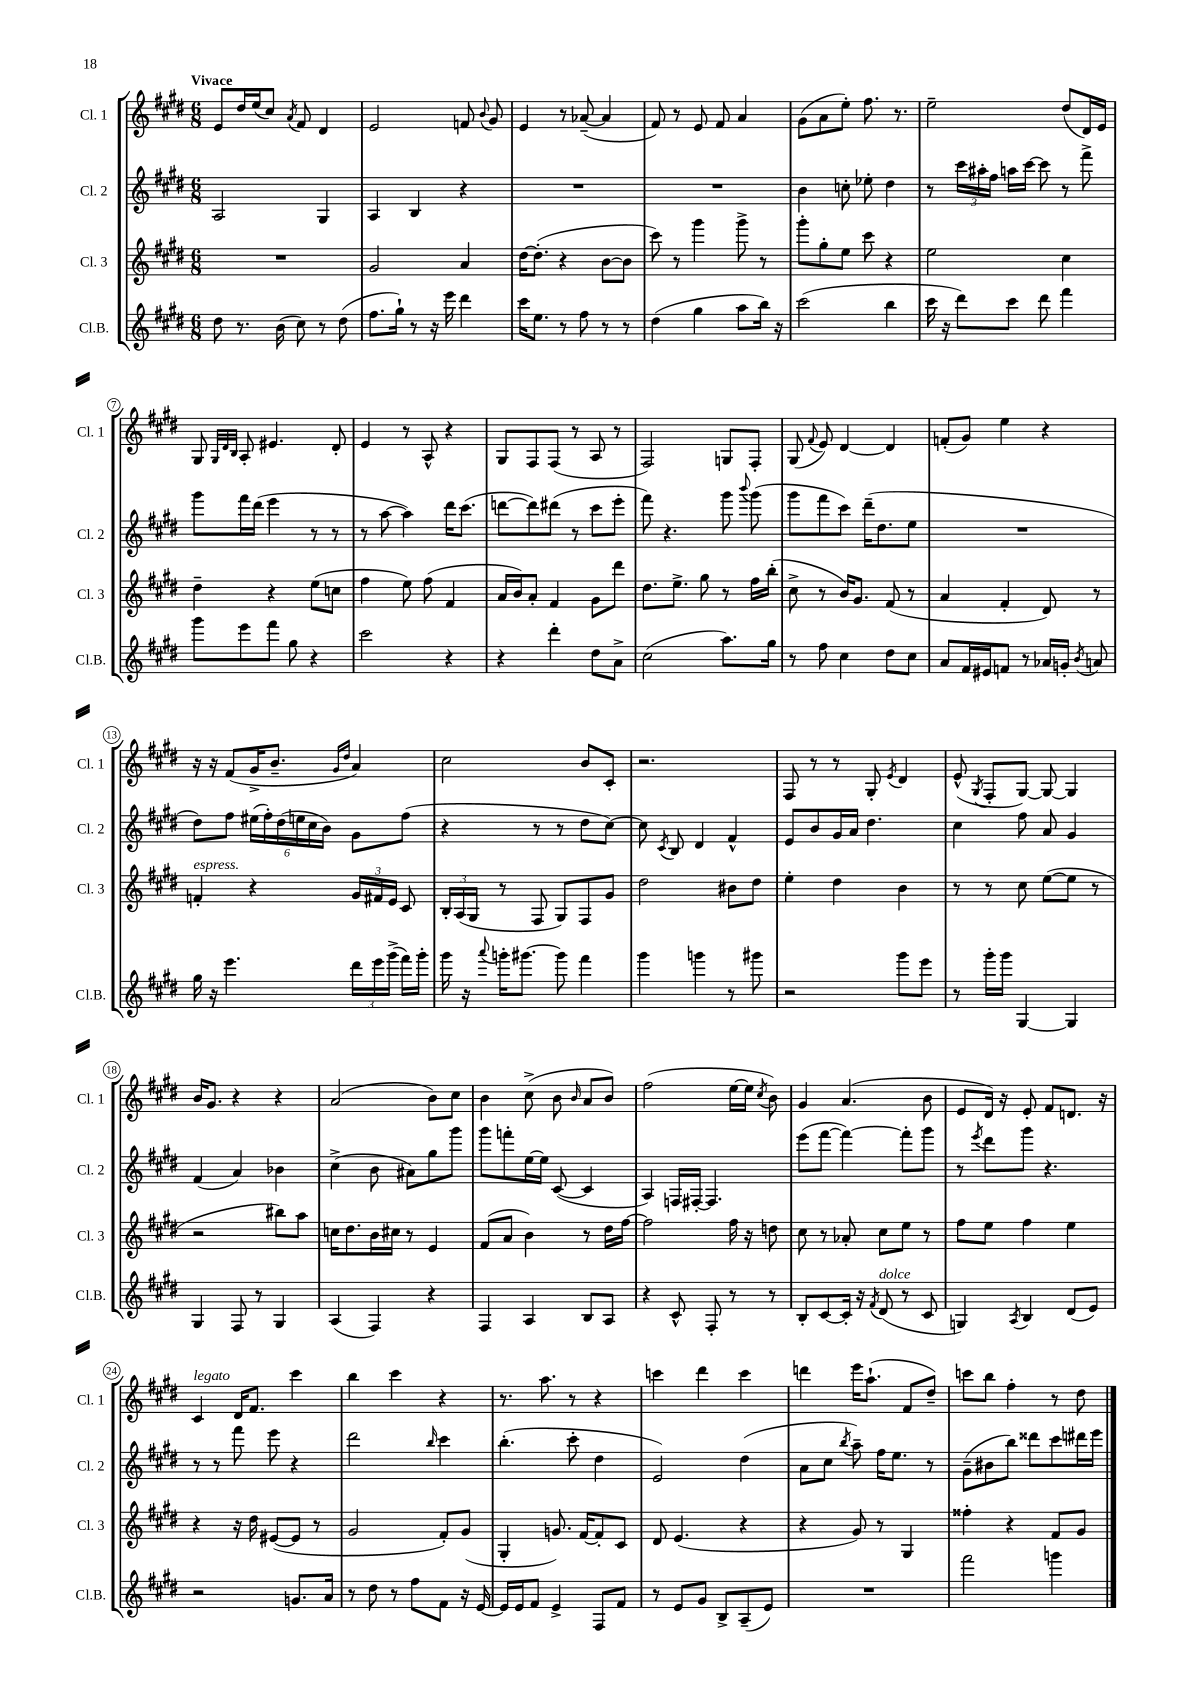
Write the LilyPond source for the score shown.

<<
\new StaffGroup <<
\new Staff = "s0" \with { instrumentName = "Cl. 1" shortInstrumentName = "Cl. 1" } {
    \clef treble \key e \major \numericTimeSignature \time 6/8 \tempo "Vivace"
    \autoBeamOff e'8[ dis''16 e''16( cis''8]) \acciaccatura { a'8 } fis'8 dis'4 |
    e'2 f'8 \appoggiatura { b'8 } gis'8 |
    e'4 r8 aes'8~--( aes'4 |
    fis'8) r8 e'8 fis'8 a'4 |
    gis'8[( a'8 e''8]-.) fis''8. r8. |
    e''2-- dis''8[( dis'16) e'16] |
    gis8 \grace { gis32[ dis'32 b32] } a8-. eis'4. dis'8-. |
    e'4 r8 a8-^ r4 |
    gis8[ fis8 fis8]( r8 a8 r8 |
    fis2) g8[ fis8]-. |
    gis8( \appoggiatura { fis'8 } e'8) dis'4~ dis'4 |
    f'8[-.( gis'8]) e''4 r4 |
    r16 r16 fis'8[( gis'16-> b'8.]-- \grace { gis'16[ dis''16] } a'4) |
    cis''2 b'8[ cis'8]-. |
    r2. |
    fis8 r8 r8 gis8-. \acciaccatura { e'8 } dis'4 |
    e'8-^( \acciaccatura { gis8 } fis8[-. gis8]~) gis8~ gis4 |
    b'16[ gis'8.] r4 r4 |
    a'2( b'8[) cis''8] |
    b'4 cis''8->( b'8 \grace { b'16 } a'8[ b'8]) |
    fis''2( e''16[~ e''16] \acciaccatura { cis''8 } b'8) |
    gis'4 a'4.( b'8 |
    e'8[ dis'16]) r16 e'8-. fis'8[ d'8.] r16 |
    cis'4^\markup { \italic "legato" } dis'16[ fis'8.] cis'''4 |
    b''4 cis'''4 r4 |
    r8. a''8. r8 r4 |
    c'''4 dis'''4 c'''4 |
    d'''4 e'''16[ a''8.]-!( fis'8[ dis''8]--) |
    c'''8[ b''8] fis''4-. r8 dis''8 \bar "|." |
}
\new Staff = "s1" \with { instrumentName = "Cl. 2" shortInstrumentName = "Cl. 2" } {
    \clef treble \key e \major \numericTimeSignature \time 6/8
    \autoBeamOff a2 gis4 |
    a4 b4 r4 |
    R2. |
    R2. |
    b'4 c''8-. ees''8-. dis''4 |
    r8 \tuplet 3/2 { cis'''16[ ais''16-. fis''16] } a''16[ cis'''16]~ cis'''8 r8 fis'''8-> |
    gis'''8[ fis'''16 dis'''16]( e'''4 r8 r8 |
    r8 a''8~ a''4) dis'''16[ cis'''8.]( |
    d'''8[~ d'''8) dis'''8]( r8 cis'''8[ e'''8]-. |
    fis'''8) r4. gis'''8 \appoggiatura { b'''8 } gis'''8( |
    gis'''8[ fis'''8 cis'''8]) dis'''16[--( dis''8. e''8] |
    R2. |
    dis''8[) fis''8] \tuplet 6/4 { eis''16[( fis''16-.) dis''16( e''16 cis''16 b'16]) } gis'8[ fis''8]( |
    r4 r8 r8 dis''8[ cis''8]~) |
    cis''8 \acciaccatura { cis'8 } b8 dis'4 fis'4-^ |
    e'8[ b'8 gis'16 a'16] dis''4. |
    cis''4 fis''8 a'8 gis'4 |
    fis'4( a'4) bes'4 |
    cis''4->( b'8 ais'8[) gis''8 gis'''8] |
    gis'''8[ f'''8-. e''16~ e''16] cis'8~( cis'4 |
    a4) f16[ fis16]~-. fis4. |
    e'''8[( fis'''8]~ fis'''4~) fis'''8[-. gis'''8] |
    r8 \acciaccatura { e'''8 } dis'''8[ gis'''8] r4. |
    r8 r8 fis'''8 e'''8 r4 |
    dis'''2 \grace { b''16 } cis'''4 |
    b''4.-.( cis'''8-. dis''4 |
    e'2) dis''4( |
    a'8[ cis''8] \acciaccatura { b''8 } a''8--) fis''16[ e''8.] r8 |
    gis'8[--( bis'8 b''8]) disis'''8[ cis'''8 dis'''16 e'''16] \bar "|." |
}
\new Staff = "s2" \with { instrumentName = "Cl. 3" shortInstrumentName = "Cl. 3" } {
    \clef treble \key e \major \numericTimeSignature \time 6/8
    \autoBeamOff R2. |
    gis'2 a'4 |
    dis''16[~ dis''8.]-.( r4 b'8[~ b'8] |
    cis'''8) r8 gis'''4 gis'''8-> r8 |
    gis'''8[-. gis''8-. e''8] cis'''8 r4 |
    e''2 cis''4 |
    dis''4-- r4 e''8[( c''8] |
    fis''4 e''8) fis''8( fis'4 |
    a'16[ b'16) a'8]-. fis'4 gis'8[ dis'''8] |
    dis''8.[ e''8.]-> gis''8 r8 fis''16[ b''16]-.( |
    cis''8-> r8 b'16[) gis'8.] fis'8( r8 |
    a'4 fis'4-. dis'8) r8 |
    f'4-.^\markup { \italic "espress." } r4 \tuplet 3/2 { gis'16[ fis'16 e'16] } cis'8 |
    \tuplet 3/2 { b16[-. a16( gis16] } r8 fis8 gis8[) fis8 gis'8] |
    dis''2 bis'8[ dis''8] |
    e''4-. dis''4 b'4 |
    r8 r8 cis''8 e''8[~( e''8] r8 |
    r2 bis''8[) a''8] |
    c''16[ dis''8. b'16 cis''16] r8 e'4 |
    fis'8[( a'8] b'4) r8 dis''16[ fis''16]~ |
    fis''2 fis''16 r16 d''8 |
    cis''8 r8 aes'8-. cis''8[ e''8] r8 |
    fis''8[ e''8] fis''4 e''4 |
    r4 r16 dis''16 eis'8[~( eis'8] r8 |
    gis'2 fis'8[-.) gis'8]( |
    gis4-. g'8.) fis'16[~ fis'8-. cis'8] |
    dis'8 e'4.( r4 |
    r4 gis'8) r8 gis4 |
    fisis''4-. r4 fis'8[ gis'8] \bar "|." |
}
\new Staff = "s3" \with { instrumentName = "Cl.B." shortInstrumentName = "Cl.B." } {
    \clef treble \key e \major \numericTimeSignature \time 6/8
    \autoBeamOff dis''8 r8. b'16( cis''8) r8 dis''8( |
    fis''8.[ gis''16]-!) r8 r16 e'''16 dis'''4 |
    cis'''16[ e''8.] r8 fis''8 r8 r8 |
    dis''4( gis''4 a''8[ b''16]) r16 |
    cis'''2( b''4 |
    cis'''16 r16 dis'''8[) cis'''8] dis'''8 fis'''4 |
    gis'''8[ e'''8 fis'''8] gis''8 r4 |
    cis'''2 r4 |
    r4 dis'''4-. dis''8[ a'8]-> |
    cis''2( a''8.[) gis''16] |
    r8 fis''8 cis''4 dis''8[ cis''8] |
    a'8[ fis'16 eis'16 f'8] r8 aes'16[ g'16]-. \acciaccatura { b'8 } a'8 |
    gis''16 r16 e'''4. \tuplet 3/2 { dis'''16[ e'''16 gis'''16]->( } fis'''16[) gis'''16]-. |
    gis'''16 r16 \appoggiatura { a'''8 } g'''16[-. gis'''8.]~ gis'''8 fis'''4 |
    gis'''4 g'''4 r8 gis'''8 |
    r2 gis'''8[ e'''8] |
    r8 gis'''16[-. gis'''16] gis4~ gis4 |
    gis4 fis8 r8 gis4 |
    a4( fis4) r4 |
    fis4 a4 b8[ a8] |
    r4 cis'8-^ fis8-. r8 r8 |
    b8[-. cis'8~ cis'16]-. r16 \acciaccatura { fis'8 } dis'8^\markup { \italic "dolce" }( r8 cis'8 |
    g4) \acciaccatura { a8 } b4 dis'8[( e'8]) |
    r2 g'8.[ a'16] |
    r8 dis''8 r8 fis''8[ fis'8] r16 e'16~ |
    e'16[ e'16 fis'8] e'4-> fis8[ fis'8] |
    r8 e'8[ gis'8] b8[-> a8--( e'8]) |
    R2. |
    fis'''2 g'''4 \bar "|." |
}
>>
>>
\layout { \context { \Score \override BarNumber.stencil = #(make-stencil-circler 0.1 0.3 ly:text-interface::print) } }
